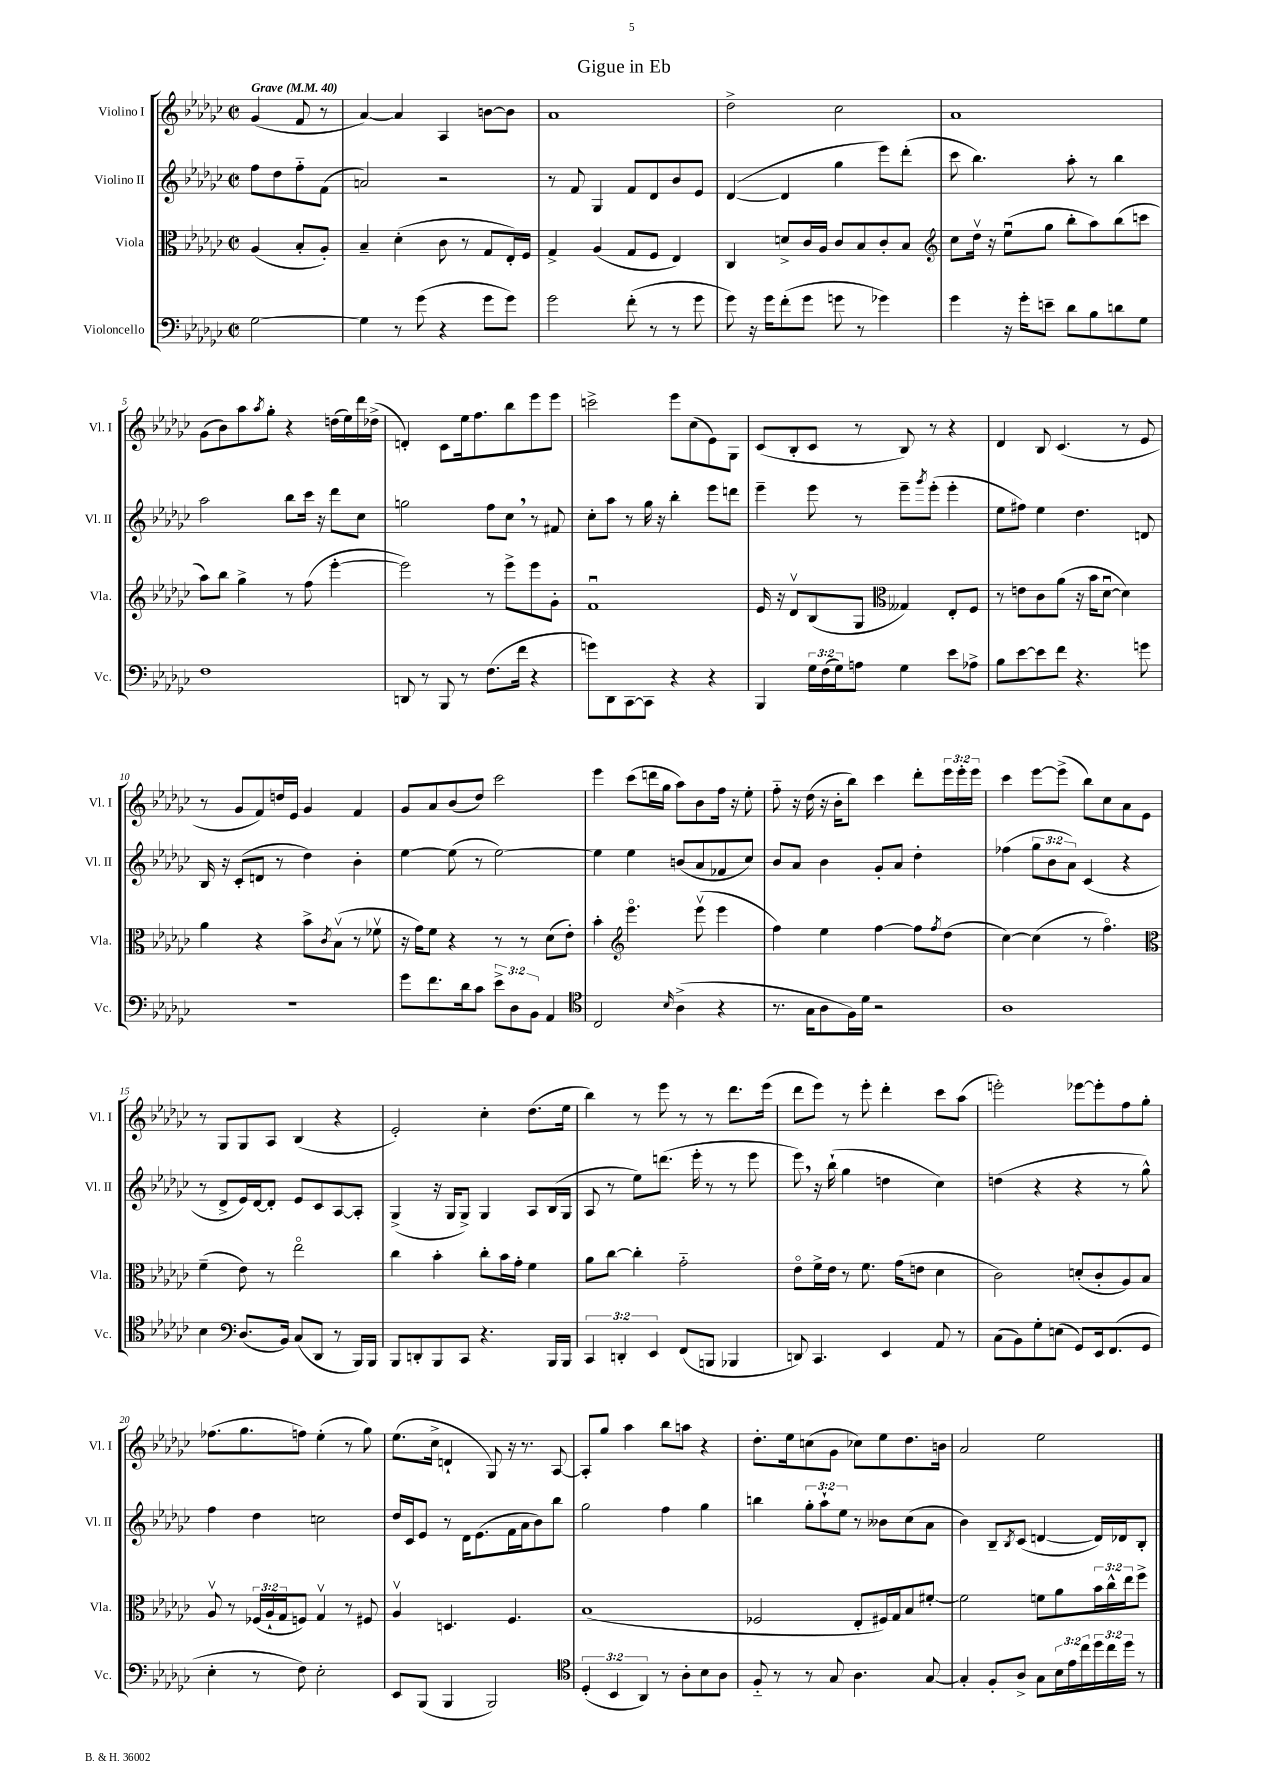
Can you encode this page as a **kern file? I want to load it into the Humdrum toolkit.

**kern	**kern	**kern	**kern
*part4	*part3	*part2	*part1
*staff4	*staff3	*staff2	*staff1
*I"Violoncello	*I"Viola	*I"Violino II	*I"Violino I
*I'Vc.	*I'Vla.	*I'Vl. II	*I'Vl. I
*clefF4	*clefC3	*clefG2	*clefG2
*k[b-e-a-d-g-c-]	*k[b-e-a-d-g-c-]	*k[b-e-a-d-g-c-]	*k[b-e-a-d-g-c-]
*M2/2	*M2/2	*M2/2	*M2/2
*met(c|)	*met(c|)	*met(c|)	*met(c|)
*MM40	*MM40	*MM40	*MM40
=	=	=	=
!	!	!	!LO:TX:a:B:t=Grave
[2G-\	(4A-/	8ff\L	(4g-/
.	.	8dd-\	.
.	8B-'/L	8ff\	8f/
.	8A-'/J)	(8f\J	8r
=1	=1	=1	=1
4G-\]	4B-~/	2an/)	[4a-/)
8r	(4d-'\	.	4a-/]
(8g-\	.	.	.
4r	8c-\	2r	4A-/
.	8r	.	.
8g-\L	8G-/L	.	[8bn\L
8g-\J)	16E-'/L)	.	8b\J]
.	16F/JJ	.	.
=2	=2	=2	=2
2g-\	4G-^/	8r	1a-
.	.	8f/	.
.	(4A-/	4G-/	.
(8f'\	8G-/L	8f/L	.
8r	8F/J	8d-/	.
8r	4E-/)	8b-/	.
8g-\	.	8e-/J	.
=3	=3	=3	=3
8g-\)	4C-/	([4d-/	2dd-^\
16r	.	.	.
16g-\KL	.	.	.
(8f'\	8dn^/L	4d-/]	.
8g-\J	16c-/L	.	.
.	16A-/JJ	.	.
8gn\	8c-/L	4gg-\	2cc-\
8r	8B-/	.	.
4g-X\)	8c-'/	8eee-\L)	.
.	8B-/J	(8ddd-'\J	.
=4	=4	=4	=4
*	*clefG2	*	*
4g-\	8cc-\L	8ccc-\	1a-
.	16dd-v\Jk	4.bb-\)	.
.	16r	.	.
16r	(8ee-u\L	.	.
16g-'\KL	.	.	.
8en~\J	8gg-\J	.	.
8d-\L	8bb-'\L	8aa-'\	.
8B-\	8aa-\)	8r	.
8dn\	(8bb-\	4bb-\	.
8G-\J	8cccn\J	.	.
!!LO:LB:g=z
=5	=5	=5	=5
1F	8aa-\L)	2aa-\	(8g-\L
.	8bb-\J	.	8b-\)
.	4gg-^\	.	8aa-\
.	.	.	8qaa-/
.	.	.	8gg-'\J
.	8r	8bb-\L	4r
.	(8ff\	16ccc-\Jk	.
.	.	16r	.
.	[4eee-'\	8ddd-\L	(16ddn\LL
.	.	.	16ee-\)
.	.	8cc-\J	16ddd-\
.	.	.	(16dd-X^\JJ
=6	=6	=6	=6
8DDn/	2eee-\])	2ggn\	4dn'/)
8r	.	.	.
8BBB-/	.	.	8c-\L
8r	.	.	16ee-\k
.	.	.	8.ff\
(8.F\L	8r	8ff\L	.
.	8eee-^\L	8cc-,\J	8bb-\
16f\Jk	.	.	.
4r	8eee-\	8r	8eee-\
.	8g-'\J	8f#X/	8eee-\J
=7	=7	=7	=7
8gn\L)	1fu	8cc-'\L	2cccn^\
8DD-\	.	8aa-\J	.
[8CC-\	.	8r	.
8CC-\J]	.	16gg-\	.
.	.	16r	.
4r	.	4bb-'\	8eee-\L
.	.	.	(8cc-\
4r	.	8eee-\L	8e-\)
.	.	8dddn\J	8G-\J
=8	=8	=8	=8
4BBB-/	16e-/	4eee-~\	(8c-/L
.	16r	.	.
.	8d-v/L	.	8B-'/
24G-\LL	(8B-/	8eee-\	8c-/J
(24F\	.	.	.
24G-\J)	.	.	.
8An\J	8G-/J	8r	8r
*	*clefC3	*	*
4G-\	4G--X/)	8eee-~\L	8B-/)
.	.	8qggg-/	.
.	.	(8eee-'\J	8r
8e-\L	8E-'/L	4eee-'\	4r
8A-X^\J	8F/J	.	.
=9	=9	=9	=9
8B-\L	8r	8ee-\L	4d-/
[8e-\	8en\L	8ff#X\J)	.
8e-\]	8c-\	4ee-\	8B-/
8f\J	(8a-\J	.	(4.c-/
4.r	16r	4.dd-\	.
.	16b-\KL	.	.
.	[8d-u\J	.	.
.	4d-\])	.	8r
8gn\	.	8dn/	8e-/
!!LO:LB:g=z
=10	=10	=10	=10
1r	4a-\	16B-/	8r
.	.	16r	.
.	.	(8c-'/L	8g-/L
.	4r	8dn/J	8f/)
.	.	8r	16ddn/L
.	.	.	16e-/JJ
.	8b-^\L	4dd-\)	4g-/
.	8qc-/	.	.
.	(8B-v\J	.	.
.	8r	4b-'\	4f/
.	8f-Xv\	.	.
=11	=11	=11	=11
8g-\L	16r	[4ee-\	8g-/L
.	16g-\KL)	.	.
8.f\	8f\J	.	8a-/
.	4r	(8ee-\]	(8b-/
16d-\k	.	.	.
8c-\J	.	8r	8dd-/J)
12e-^\L	8r	[2ee-\)	2ccc-\
12D-\	.	.	.
.	8r	.	.
12BB-\J	.	.	.
4AA-/	(8d-\L	.	.
.	8e-'\J)	.	.
=12	=12	=12	=12
*clefC4	*	*	*
2C-/	4b-'\	4ee-\]	4eee-\
*	*clefG2	*	*
.	4.eee-\	4ee-\	(8ccc-\L
.	.	.	16dddn\L
.	.	.	16gg-\JJ
16qqB-/	.	.	.
(4A-^\	.	(8bn/L	8aa-\L)
.	(8eee-v\	8a-/	8b-\
4r	4eee-\	8f-X/	16ff\Jk
.	.	.	16r
.	.	8cc-/J)	8ee-'\
=13	=13	=13	=13
8.r	4ff\)	8b-/L	8ff\
.	.	8a-/J	16r
16G-\KL	.	.	(16dd-\
8A-\	4ee-\	4b-\	16r
.	.	.	16b-'\KL
16F\L)	.	.	8bb-\J)
16d-\JJ	.	.	.
2r	[4ff\	8g-'/L	4ccc-\
.	.	8a-/J	.
.	8ff\L]	4dd-'\	8ddd-'\L
.	8qff/	.	.
.	(8dd-\J	.	24eee-\L
.	.	.	24eee-'\
.	.	.	24eee-\JJ
=14	=14	=14	=14
1A-	[4cc-\)	(4ff-X\	4ccc-\
.	(4cc-\]	12gg-\L	[8eee-\L
.	.	12b-\	.
.	.	.	(8eee-^\J]
.	.	12a-\J)	.
.	8r	(4c-/	8bb-\L)
.	4.ff\)	.	8cc-\
.	.	4r	8a-\
.	.	.	8e-\J
!!LO:LB:g=z
=15	=15	=15	=15
*	*clefC3	*	*
4B-\	(4f~\	8r	8r
.	.	8d-^/L	8G-/L
*clefF4	*	*	*
(8.D-/L	8e-\)	16e-/L)	8G-/
.	.	[16d-/J	.
.	8r	8d-'/J]	8A-/J
16BB-/Jk)	.	.	.
(8C-/L	2ee-\	8e-/L	(4B-/
8DD-/J	.	8c-/	.
8r	.	[8A-/	4r
16BBB-/LL)	.	8A-'/J]	.
16BBB-/JJ	.	.	.
=16	=16	=16	=16
8BBB-/L	4cc-\	(4G-^/	2e-'/)
8DDn'/	.	.	.
8BBB-/	4b-'\	16r	.
.	.	16G-/KL	.
8CC-/J	.	8G-^/J)	.
4.r	8cc-'\L	4G-/	4cc-'\
.	16b-\L	.	.
.	16g-'\JJ	.	.
.	4f\	8A-/L	(8.dd-\L
16BBB-/LL	.	(16B-/L	.
16BBB-/JJ	.	16G-/JJ	16ee-\Jk
=17	=17	=17	=17
6CC-/	8a-\L	8A-/	4bb-\)
.	[8cc-\J	8r	.
6DDn'/	.	.	.
.	4cc-'\]	8ee-\L)	8r
6EE-/	.	.	.
.	.	(8.dddn\J	8eee-\
(8FF/L	2g-\	.	8r
.	.	16eee-'\	.
8BBBn/J	.	8r	8r
4BBB-X/	.	8r	8.ddd-\L
.	.	8eee-\	.
.	.	.	(16eee-\Jk
=18	=18	=18	=18
8DDn/)	8e-\L	8eee-,\)	8ddd-\L
4.CC-/	16f^\L	16r	8eee-\J)
.	16e-\JJ	(16bb-`\	.
.	8r	4gg-\	8r
.	8.f\	.	8eee-'\
4EE-/	.	4ddn\	4ddd-'\
.	(16g-\KL	.	.
.	8en\J	.	.
8AA-/	4d-\	4cc-\)	8ccc-\L
8r	.	.	(8aa-\J
=19	=19	=19	=19
(8C-\L	2c-\)	(4ddn\	2eeen'\)
8BB-\)	.	.	.
8G-'\	.	4r	.
(8En\J	.	.	.
8GG-/L)	(8dn'/L	4r	[8eee-X\L
16EE-/k	8c-'/	.	8eee-'\]
(8.FF/	.	.	.
.	8A-/)	8r	8ff\
8GG-/J	8B-/J	8gg-^^\)	8gg-'\J
!!LO:LB:g=z
=20	=20	=20	=20
4E-'\	8A-v/	4ff\	(8.ff-X\L
.	8r	.	.
.	.	.	8.gg-\
8r	(24F-X/LL	4dd-\	.
.	24A-`/	.	.
.	24G-/J	.	.
8F\)	8Fn/J)	.	8ffn\J)
2E-'\	4G-v/	2ccn\	(4ee-'\
.	8r	.	8r
.	8F#X/	.	8gg-\)
=21	=21	=21	=21
8EE-/L	4A-v/	16dd-/LL	(8.ee-\L
.	.	16c-/J	.
(8BBB-/J	.	8e-/J	.
.	.	.	16cc-^\Jk
4BBB-/	4.Dn/	8r	4dn`/
.	.	16d-\KL	.
.	.	(8.e-\	.
2BBB-/)	.	.	8G-/)
.	4.F/	16f\L	16r
.	.	16a-\J	8.r
.	.	8b-\)	.
.	.	8bb-\J	[8A-/
=22	=22	=22	=22
*clefC4	*	*	*
(6D-'/	(1B-	2gg-\	8A-'/L]
.	.	.	8gg-/J
6BB-/	.	.	.
.	.	.	4aa-\
6AA-/)	.	.	.
8r	.	4ff\	8bb-\L
8A-'\L	.	.	8aan\J
8B-\	.	4gg-\	4r
8A-\J	.	.	.
=23	=23	=23	=23
8F/	2F-X/	4bbn\	8.dd-'\L
8r	.	.	.
.	.	.	16ee-\k
8r	.	12gg-'\L	(8ccn\
.	.	12aa-`\	.
8G-/	.	.	8g-\J
.	.	12ee-\J	.
4.A-\	8E-'/L	8r	8cc-X\L)
.	16F#X/L)	8b--X\L	8ee-\
.	16G-/J	.	.
.	8B-/	(8cc-\	8.dd-\
[8G-/	[8f#X'/J	8a-\J	.
.	.	.	16bn\Jk
=24	=24	=24	=24
4G-'/]	2f#\]	4b-\)	2a-/
8F'/L	.	8B-~/L	.
.	.	8qB-/	.
8A-^/J	.	(8c-/J	.
8G-\L	8fn\L	[4dn/	2ee-\
24B-\L	8a-\	.	.
24e-\	.	.	.
24cc-\	.	.	.
24dd-\	24b-\L	16d/LL])	.
24cc-\	24cc-^^\	.	.
.	.	16d-X/J	.
24dd-\JJ	24ee-\J	.	.
8r	8ff^\J	8B-'/J	.
==	==	==	==
*-	*-	*-	*-
